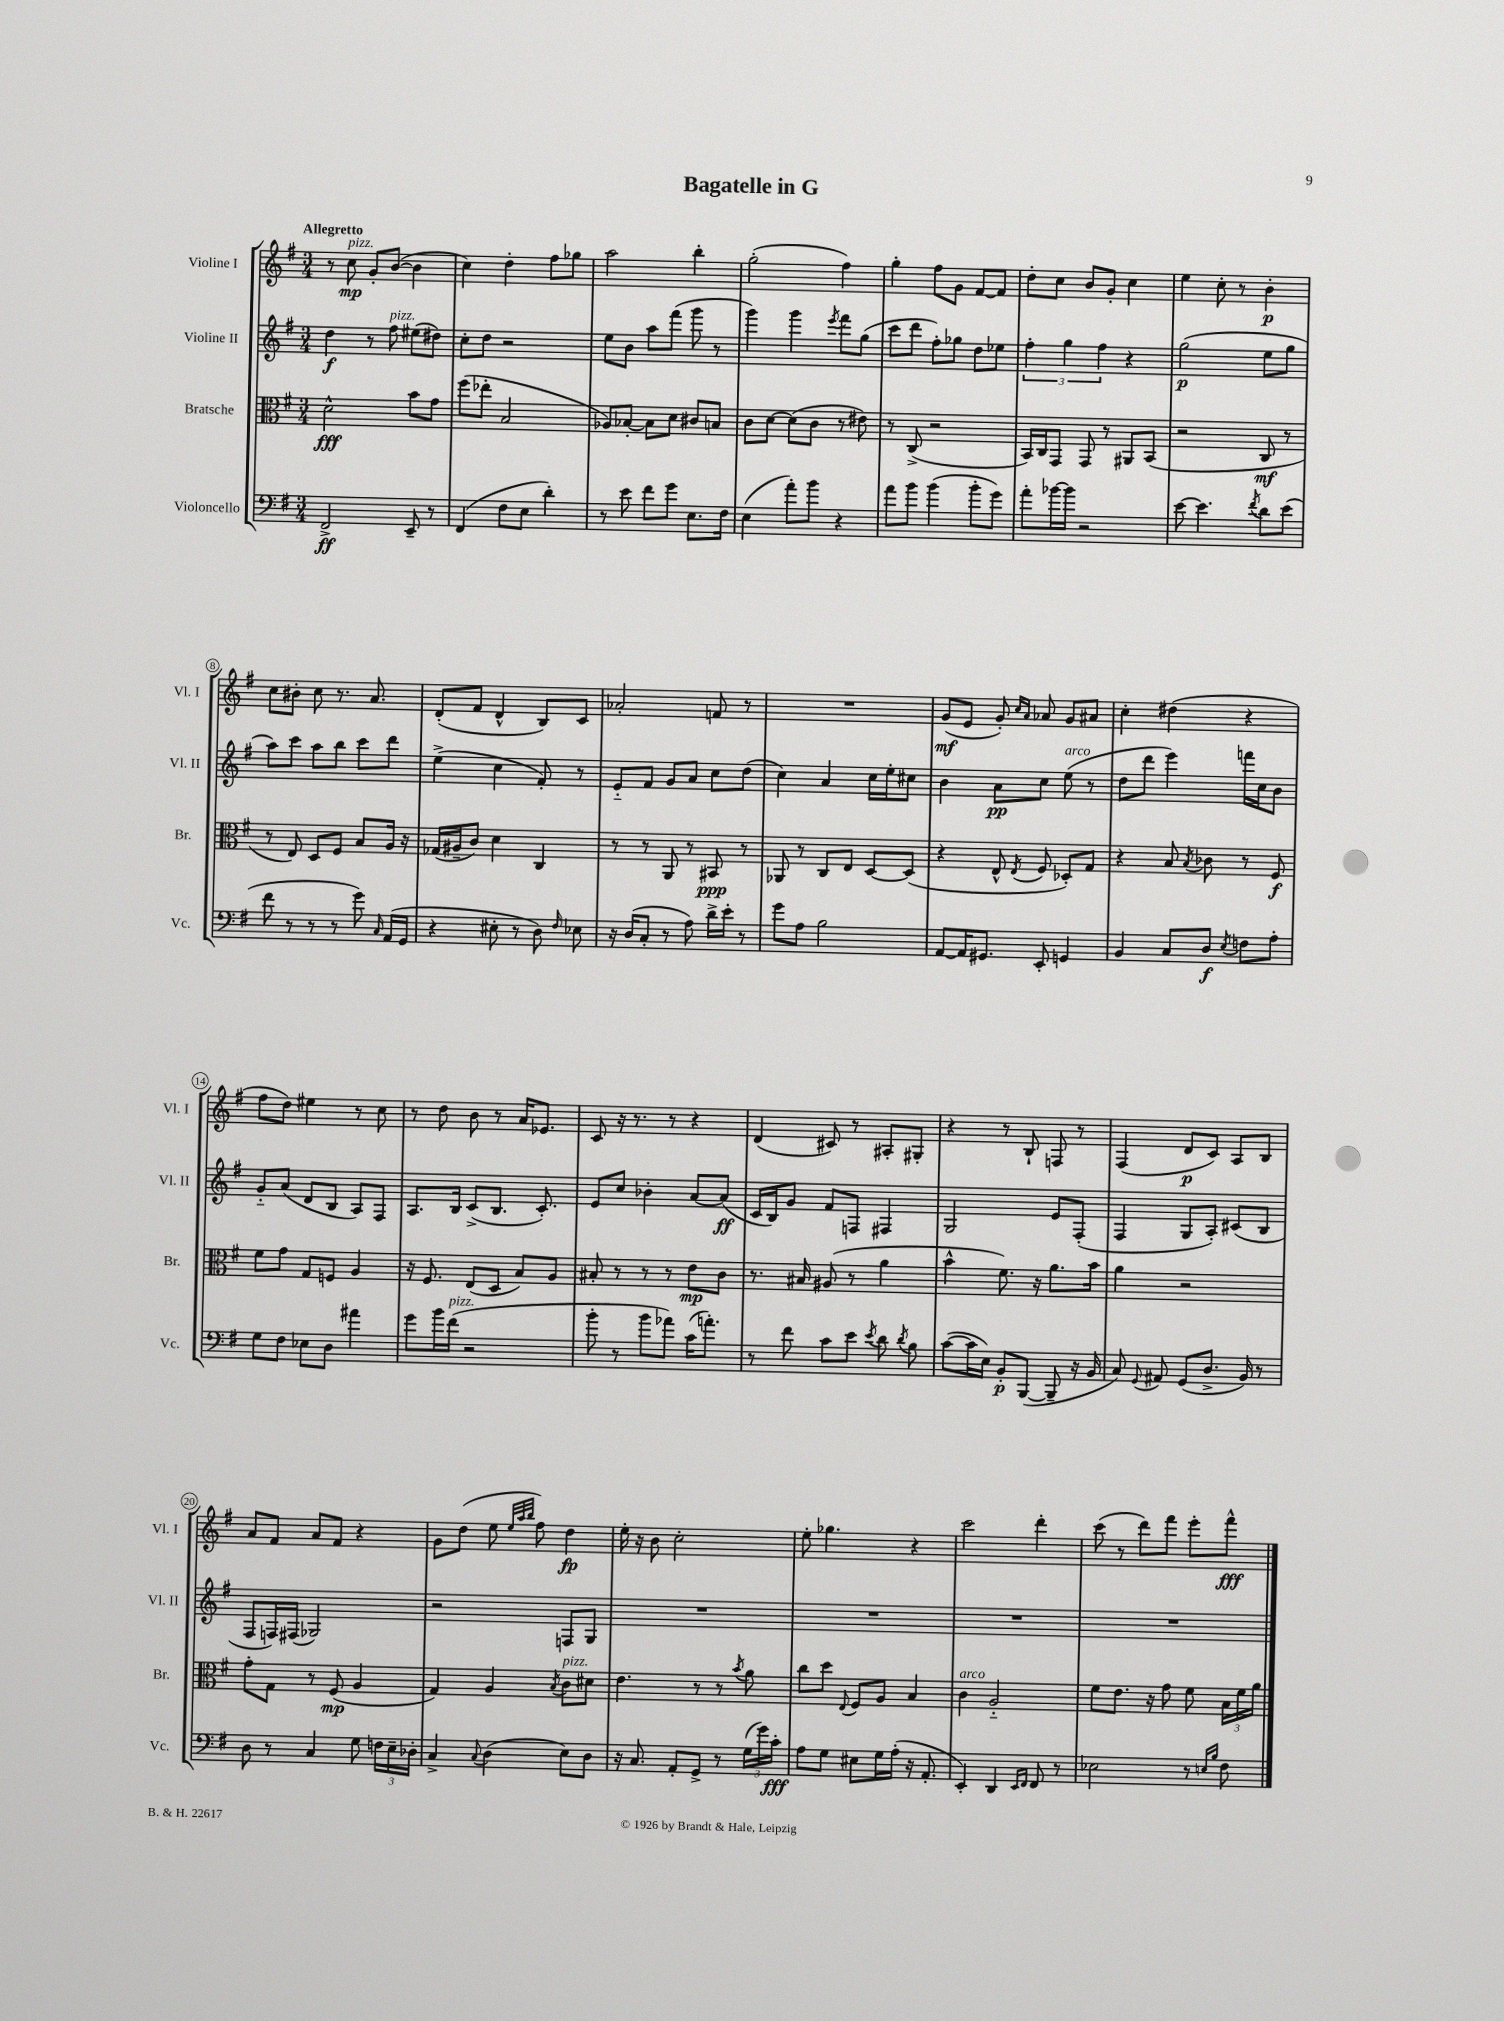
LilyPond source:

\header { title = "Bagatelle in G" }
<<
\new StaffGroup <<
\new Staff = "s0" \with { instrumentName = "Violine I" shortInstrumentName = "Vl. I" } {
    \clef treble \key g \major \numericTimeSignature \time 3/4 \tempo "Allegretto"
    \autoBeamOff r8 c''8\mp^\markup { \italic "pizz." } g'8[-. b'8]~( b'4 |
    c''4) d''4-. fis''8[ ges''8] |
    a''2 b''4-. |
    g''2-.( fis''4) |
    g''4-. fis''8[ g'8] fis'8[~ fis'8] |
    d''8[-. c''8] b'8[ g'8]-. c''4 |
    e''4 c''8-. r8 b'4-.\p |
    c''8[ bis'8]-. c''8 r8. a'8. |
    d'8[-.( fis'8] d'4-^ b8[) c'8] |
    aes'2-. f'8 r8 |
    R2. |
    g'8[\mf( e'8] g'8-.) \grace { c''16[ a'16] } aes'8 g'8[ ais'8] |
    c''4-. dis''4( r4 |
    fis''8[ d''8]) eis''4 r8 c''8 |
    r8 d''8 b'8 r8 a'16[ ees'8.] |
    c'8 r16 r8. r8 r4 |
    d'4( cis'8) r8 ais8[-. gis8]-. |
    r4 r8 b8-! f8 r8 |
    fis4( d'8[\p c'8]) a8[ b8] |
    a'8[ fis'8] a'8[ fis'8] r4 |
    g'8[ d''8]( e''8 \grace { e''32[ a''32 b''32] } fis''8) d''4\fp |
    e''16-. r16 b'8 c''2-. |
    e''8-. ges''4. r4 |
    c'''2 d'''4-. |
    c'''8( r8 d'''8[) fis'''8] e'''8[-. fis'''8]-^\fff \bar "|." |
}
\new Staff = "s1" \with { instrumentName = "Violine II" shortInstrumentName = "Vl. II" } {
    \clef treble \key g \major \numericTimeSignature \time 3/4
    \autoBeamOff d''4\f r8 fis''8^\markup { \italic "pizz." } eis''8[( dis''8]) |
    c''8[-. d''8] r2 |
    e''8[ b'8] a''8[ fis'''8]( g'''8 r8 |
    g'''4) g'''4 \acciaccatura { e'''8 } fis'''8[ g''8]( |
    c'''8[ d'''8] fis''8[-.) ges''8] d''8[ ees''8] |
    \tuplet 3/2 { fis''4-. g''4 fis''4 } r4 |
    g''2\p( e''8[ g''8] |
    a''8[) c'''8] a''8[ b''8] c'''8[ d'''8] |
    e''4->( c''4 fis'8-.) r8 |
    e'8[-_ fis'8] g'8[ a'8] c''8[ d''8]( |
    c''4) a'4 c''16[ e''16-. cis''8] |
    b'4 a'8[\pp c''8] e''8^\markup { \italic "arco" }( r8 |
    d''8[ d'''8] e'''4) f'''16[ c''16 b'8] |
    g'8[-_ a'8]( d'8[ b8] a8[) fis8] |
    a8.[ b16] c'8[->( b8.] c'8.-.) |
    e'8[ c''8] bes'4-. a'8[~ a'8]\ff( |
    c'16[ b16) g'8] fis'8[ f8] fis4 |
    g2 e'8[ fis8]-.( |
    fis4 g8[ a8]-.) cis'8[( b8] |
    fis8[ f16) fis16]( ges2) |
    r2 f8[ g8] |
    R2. |
    R2. |
    R2. |
    R2. \bar "|." |
}
\new Staff = "s2" \with { instrumentName = "Bratsche" shortInstrumentName = "Br." } {
    \clef alto \key g \major \numericTimeSignature \time 3/4
    \autoBeamOff d'2-^\fff b'8[ g'8] |
    fis''8[( ees''8]-. b2 |
    aes8[) bes8]~-. bes8[ d'8] cis'8[ b8] |
    c'8[ d'8]~ d'8[( c'8] r8 eis'8) |
    r8 c8->( r2 |
    b,16[) c16 g,8] g,8 r8 ais,8[ b,8]( |
    r2 c8\mf r8 |
    r8 e8) d8[ fis8] b8[ a16] r16 |
    ges16[( ais16-- c'8]) d'4 c4 |
    r8 r8 a,8 r8 bis,8\ppp r8 |
    aes,8 r8 c8[ e8] d8[~ d8]( |
    r4 e8-^ \acciaccatura { e8 } fis8 des8[-.) g8] |
    r4 b8 \acciaccatura { b8 } ces'8 r8 fis8\f |
    fis'8[ g'8] g8[ f8] a4 |
    r16 fis8. e8[( d8] b8[) a8] |
    bis8-. r8 r8 r8 e'8[\mp c'8] |
    r8. bis16 ais8( r8 a'4 |
    b'4-^ fis'8.) r16 a'8.[ b'16] |
    a'4 r2 |
    g'8[-. g8] r8 fis8\mp( a4 |
    g4) a4 \acciaccatura { b8 } c'8[^\markup { \italic "pizz." } dis'8] |
    e'4. r8 r8 \acciaccatura { b'8 } a'8 |
    c''8[ d''8] \appoggiatura { e8 } fis8[ a8] b4 |
    c'4^\markup { \italic "arco" } a2-_ |
    fis'8[ e'8.] r16 g'8 fis'8 \tuplet 3/2 { b16[ fis'16 a'16] } \bar "|." |
}
\new Staff = "s3" \with { instrumentName = "Violoncello" shortInstrumentName = "Vc." } {
    \clef bass \key g \major \numericTimeSignature \time 3/4
    \autoBeamOff fis,2->\ff e,8-- r8 |
    fis,4( fis8[ e8] d'4-.) |
    r8 e'8 fis'8[ g'8] e8.[ fis16] |
    e4( a'8[-.) b'8] r4 |
    a'8[ b'8] b'4( b'8[-. g'8]) |
    a'8[-. bes'16~ bes'16] r2 |
    e'8~ e'4. \acciaccatura { fis'8 } d'8[ e'8]( |
    fis'8 r8 r8 r8 g'8) \grace { c16 } a,16[( g,16] |
    r4 eis8-. r8 d8) \grace { fis16 } ees8 |
    r16 d16[( c8]-. r8 a8) d'16[-> e'16]-. r8 |
    g'8[ a8] b2 |
    a,8[~ a,16 gis,8.] e,8-. g,4 |
    b,4 c8[ d8]\f \acciaccatura { e8 } f8[ a8]-. |
    g8[ fis8] ees8[ d8] ais'4 |
    g'8[ b'16 fis'16]^\markup { \italic "pizz." }( r2 |
    b'8-. r8 b'8[ aes'8]) c'16[( a'8.]-.) |
    r8 fis'8 c'8[ e'8] \acciaccatura { e'8 } d'8 \acciaccatura { d'8 } b8 |
    c'8[~( c'16 e16]) b,8[-.\p b,,8]~( b,,8-- r16 b,16 |
    c8) \appoggiatura { g,8 } ais,8 g,8[( d8.]-> b,16) r8 |
    d8 r8 c4 g8 \tuplet 3/2 { f16[ e16-- des16]-. } |
    c4-> \appoggiatura { c8 } d4( e8[) d8] |
    r16 c8. a,8[-. g,8]-> r8 \tuplet 3/2 { g16[( g'16) c'16]-.\fff } |
    a8[ g8] eis8[ g16 a16]-.( r16 a,8.-. |
    e,4-.) d,4 \grace { e,16[ fis,16] } fis,8 r8 |
    ees2 r8 \grace { e16[ b16] } fis8 \bar "|." |
}
>>
>>
\layout { \context { \Score \override BarNumber.stencil = #(make-stencil-circler 0.1 0.3 ly:text-interface::print) } }
